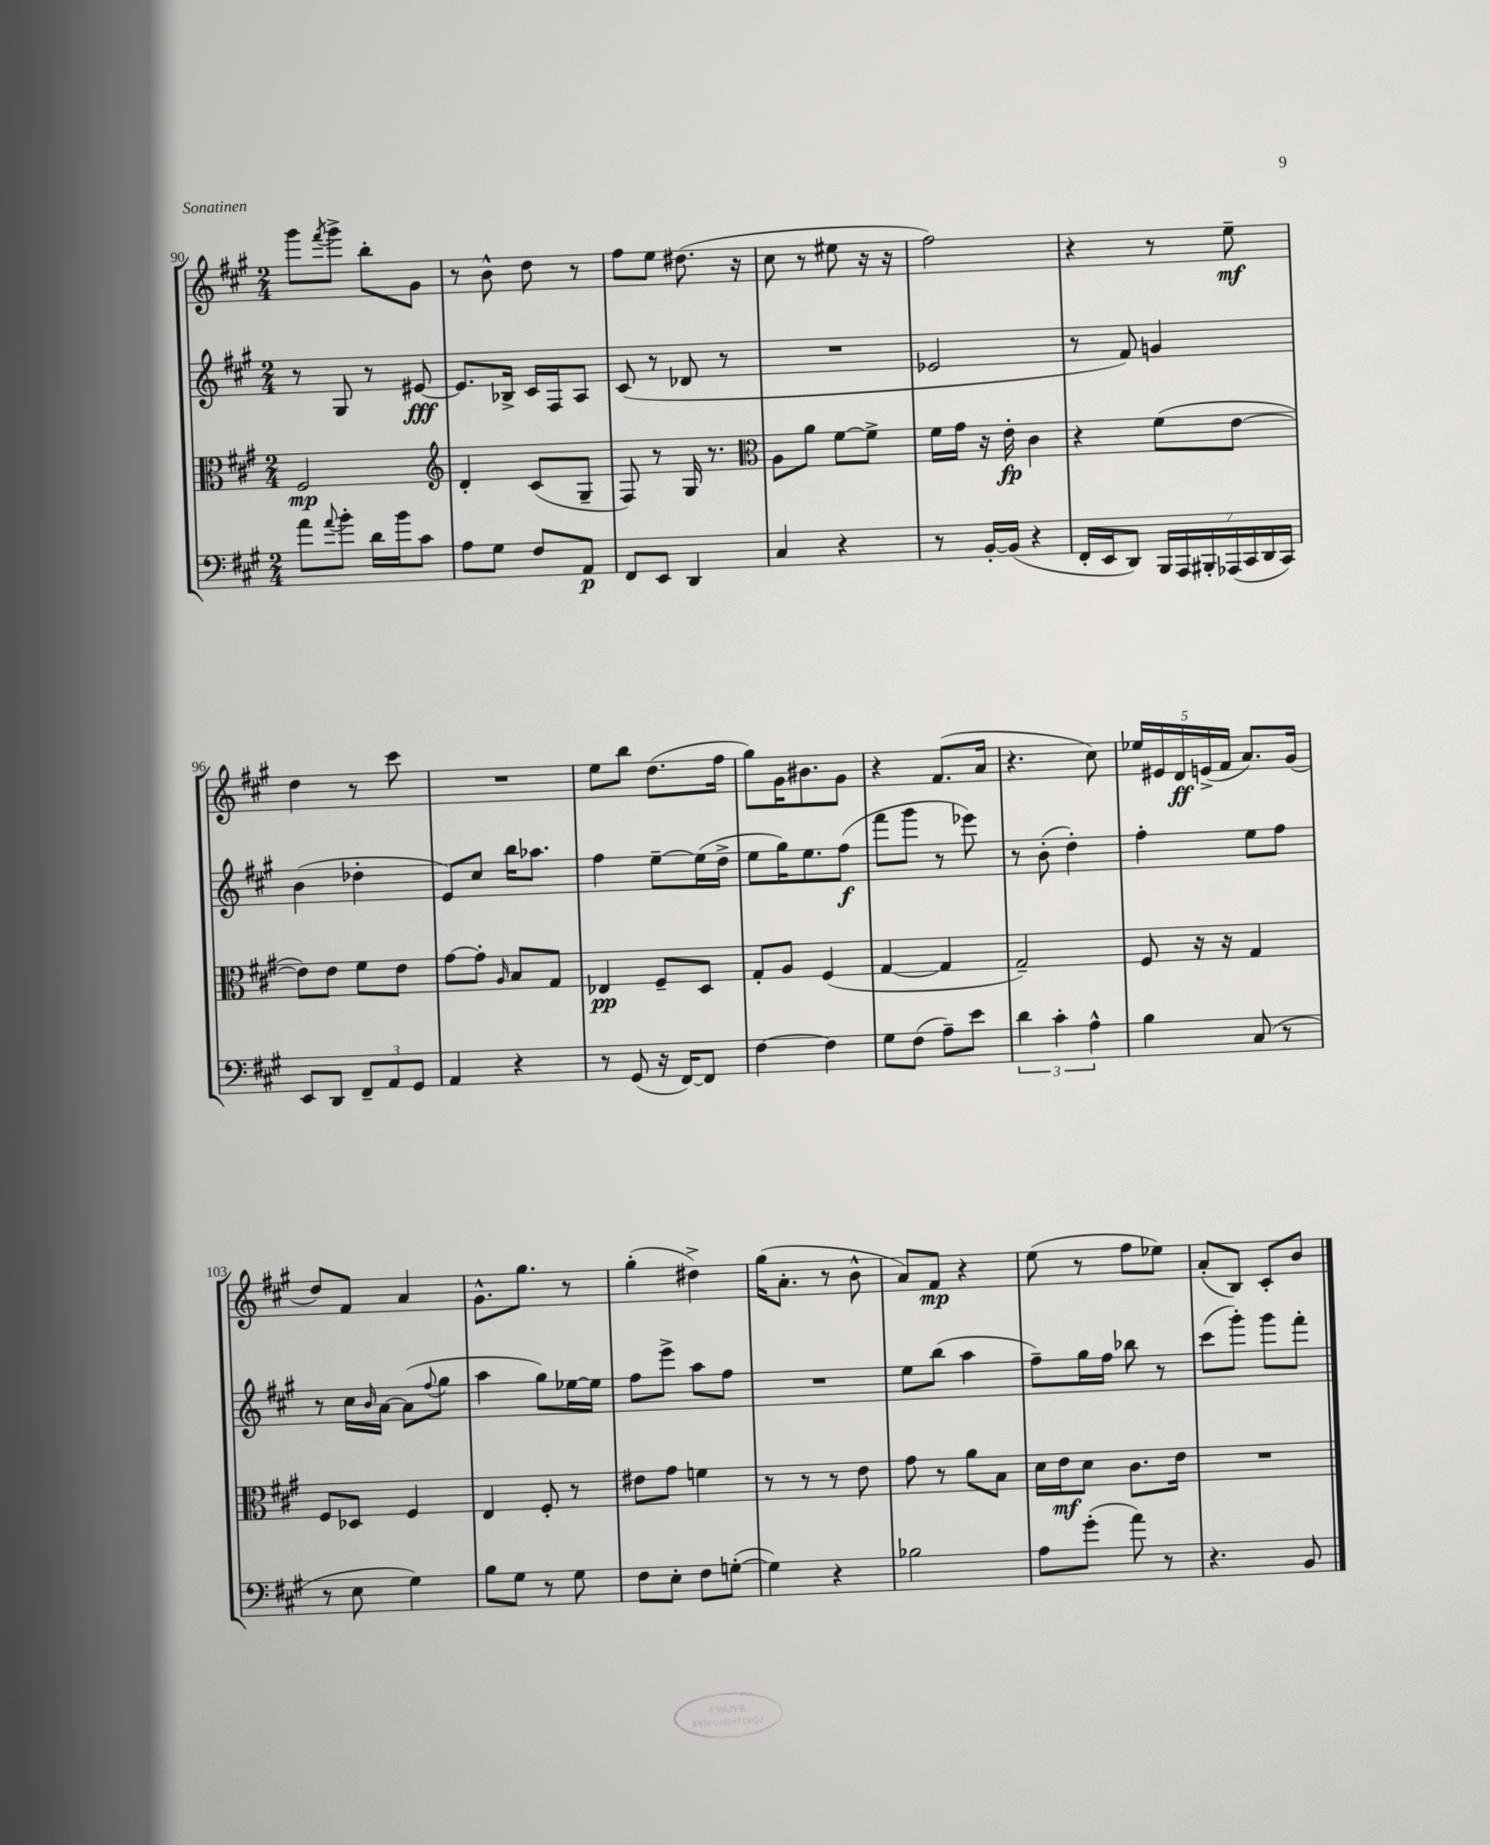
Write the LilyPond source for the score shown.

<<
\new StaffGroup <<
\new Staff = "s0" {
    \clef treble \key a \major \numericTimeSignature \time 2/4
    gis'''8 \acciaccatura { fis'''8 } gis'''8-> b''8-. gis'8 |
    r8 b'8-^ d''8 r8 |
    fis''8 e''8 dis''8.( r16 |
    cis''8 r8 eis''8 r16 r16 |
    fis''2) |
    r4 r8 e''8--\mf |
    d''4 r8 cis'''8 |
    R2 |
    e''8 b''8 d''8.( fis''16 |
    gis''8) gis'16 bis'8. gis'8 |
    r4 fis'8.( a'16 |
    r4. cis''8) |
    \tuplet 5/4 { ees''16 eis'16 d'16\ff e'16->( fis'16 } a'8.) gis'16( |
    d''8) fis'8 a'4 |
    gis'8.-^ gis''8. r8 |
    gis''4-.( dis''4->) |
    gis''16( a'8.-. r8 b'8-^ |
    a'8) fis'8\mp r4 |
    e''8( r8 fis''8 ees''8) |
    a'8-.( b8) cis'8-. b'8 \bar "|." |
}
\new Staff = "s1" {
    \clef treble \key a \major \numericTimeSignature \time 2/4
    r8 gis8 r8 eis'8~\fff |
    eis'8. bes16-> cis'16 fis16 a8 |
    cis'8( r8 des'8 r8 |
    R2 |
    ees'2 |
    r8 fis'8) g'4 |
    b'4( des''4-. |
    e'8) cis''8 b''16 aes''8. |
    fis''4 e''8~-- e''16( d''16-> |
    e''8 gis''16) e''8. fis''8\f( |
    fis'''8 gis'''8 r8 ees'''8) |
    r8 b'8-.( d''4-.) |
    fis''4-. e''8 fis''8 |
    r8 cis''16 \grace { b'16 } a'16~ a'8( \appoggiatura { fis''8 } gis''8 |
    a''4 gis''8) ees''16~ ees''16 |
    fis''8 e'''8-> a''8 fis''8 |
    R2 |
    e''8 b''8( a''4 |
    fis''8--) gis''16 fis''16 bes''8 r8 |
    cis'''8( gis'''8-.) gis'''8 fis'''8-. \bar "|." |
}
\new Staff = "s2" {
    \clef alto \key a \major \numericTimeSignature \time 2/4
    fis2\mp |
    \clef treble d'4-. cis'8( gis8-- |
    fis8) r8 gis16 r8. |
    \clef alto a8 a'8 fis'8~ fis'8-> |
    fis'16 gis'16 r16 e'16-.\fp cis'4 |
    r4 fis'8( e'8~ |
    e'8) e'8 fis'8 e'8 |
    gis'8~ gis'8-. \grace { a16 } b8 gis8 |
    ees4\pp fis8-- d8 |
    gis8-. a8 fis4( |
    gis4~ gis4 |
    gis2--) |
    fis8 r16 r16 gis4 |
    fis8 des8 fis4 |
    e4 fis8-. r8 |
    eis'8 gis'8 f'4 |
    r8 r8 r8 e'8 |
    gis'8 r8 a'8 b8 |
    d'16 e'16\mf d'8 cis'8. e'16 |
    R2 \bar "|." |
}
\new Staff = "s3" {
    \clef bass \key a \major \numericTimeSignature \time 2/4
    a'8 \appoggiatura { a'8 } b'8-. d'16 b'16 cis'8 |
    a8 gis8 fis8 a,8\p |
    fis,8 e,8 d,4 |
    cis4 r4 |
    r8 b,16~-. b,16( r4 |
    fis,16-. e,16 d,8) \tuplet 7/4 { b,,16 a,,16 bis,,16-. aes,,16( cis,16 d,16 cis,16) } |
    e,8 d,8 \tuplet 3/2 { fis,8-- a,8 gis,8 } |
    a,4 r4 |
    r8 gis,8( r16 fis,16~) fis,8 |
    fis4~ fis4 |
    gis8 fis8( a8--) e'8 |
    \tuplet 3/2 { d'4 cis'4-. a4-^ } |
    b4 cis8( r8 |
    r8 e8 gis4) |
    b8 gis8 r8 gis8 |
    fis8 e8-. fis8 g8~-.( |
    g4) r4 |
    bes2 |
    a8 gis'8-.( a'8) r8 |
    r4. b,8 \bar "|." |
}
>>
>>
\layout { \context { \Score currentBarNumber = #90 } }
